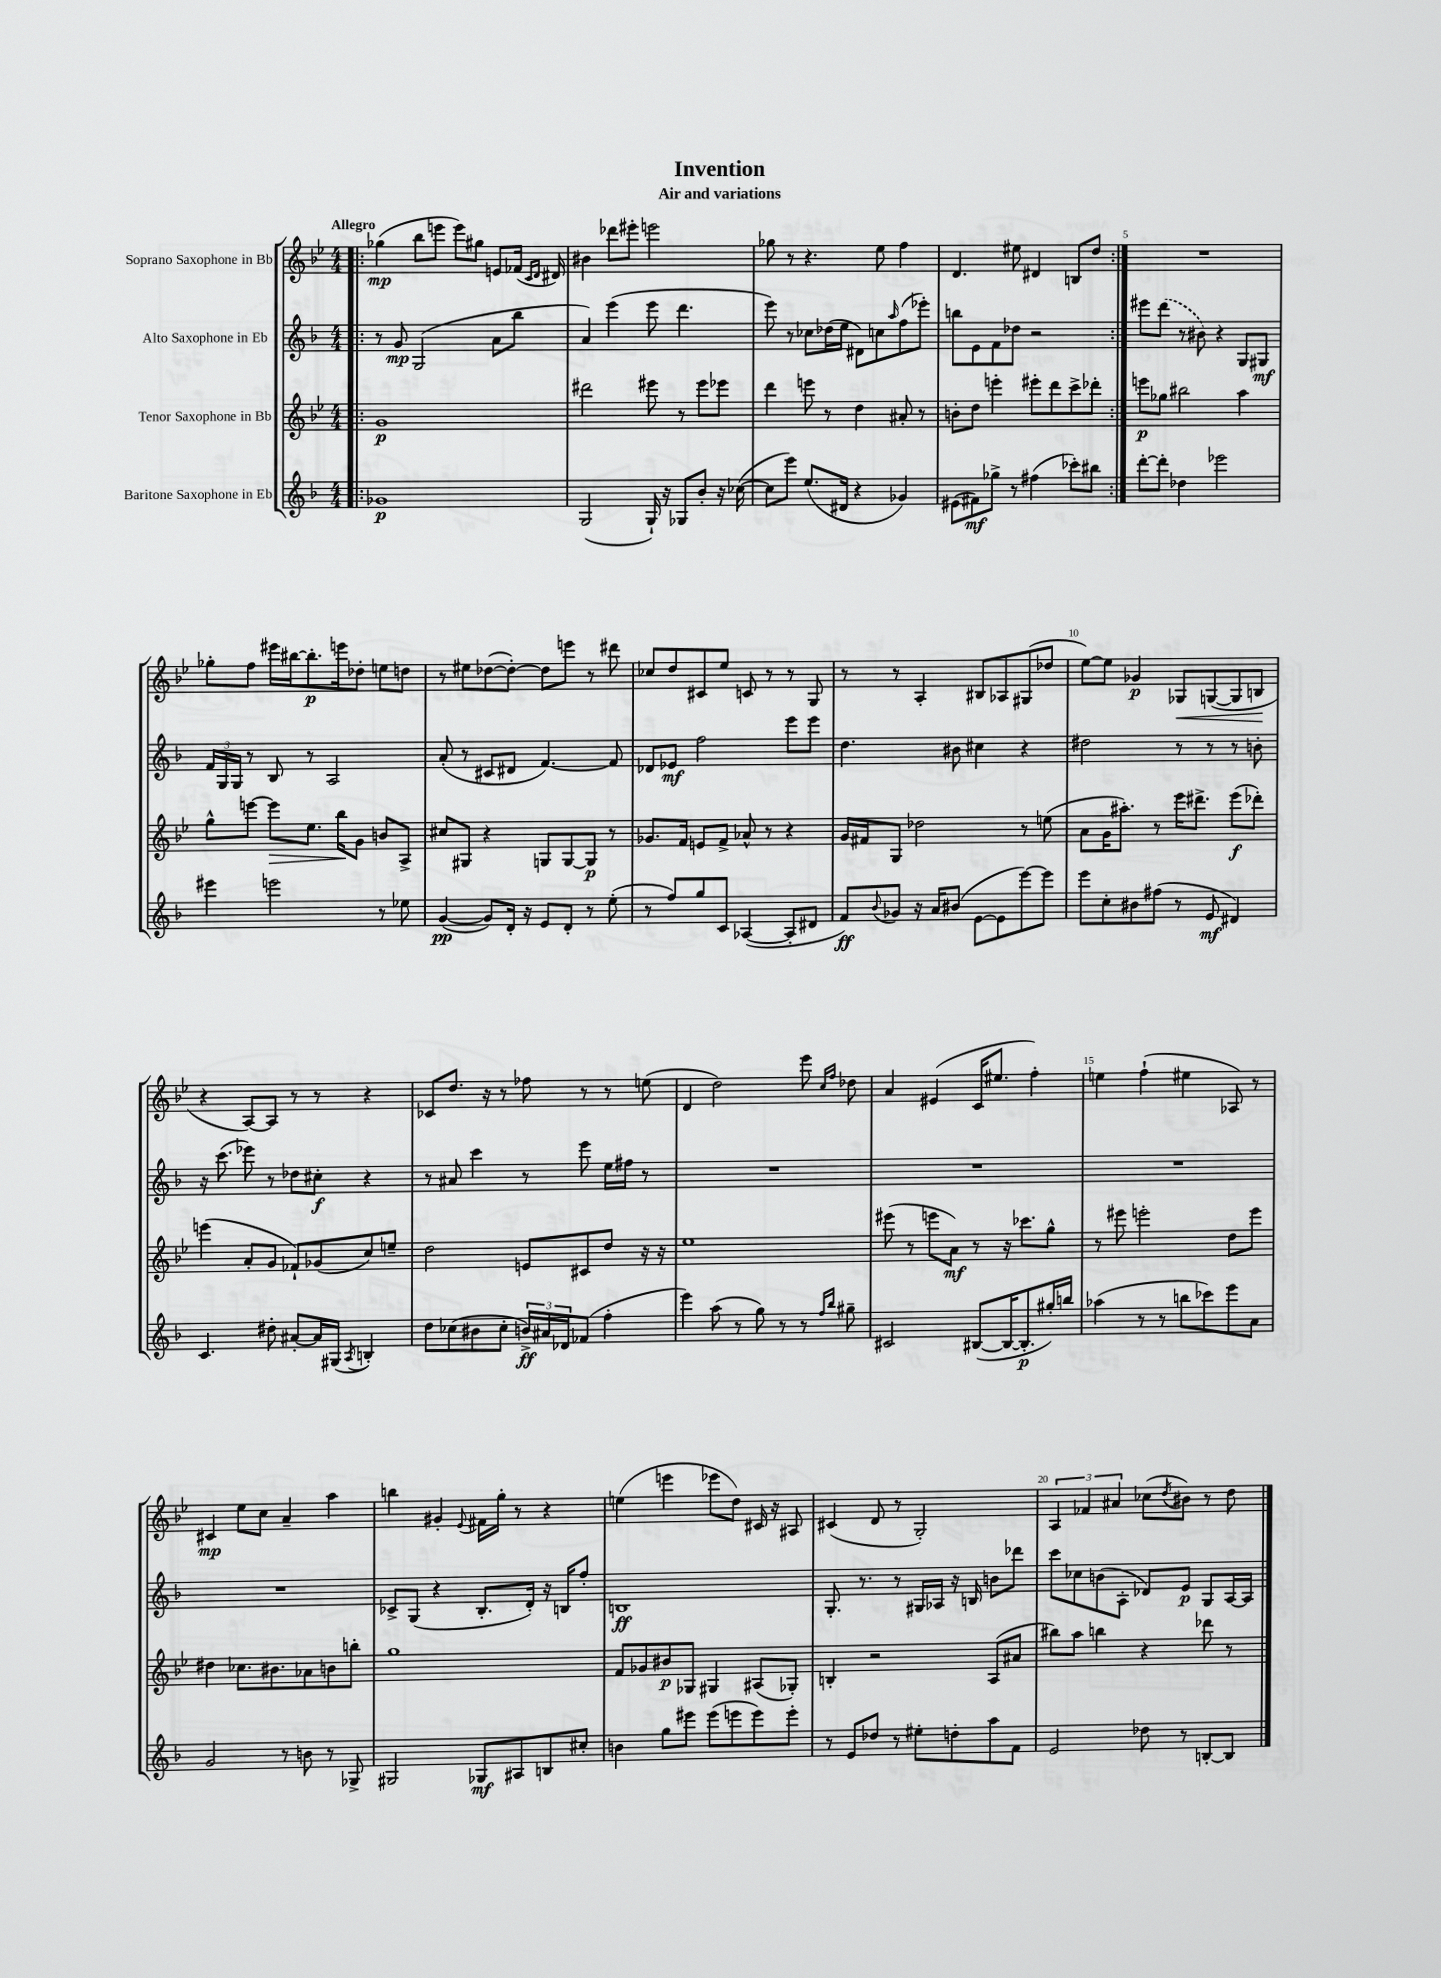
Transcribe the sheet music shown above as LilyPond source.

\header { title = "Invention" subtitle = "Air and variations" }
<<
\new StaffGroup <<
\new Staff = "s0" \with { instrumentName = "Soprano Saxophone in Bb" } {
    \clef treble \key bes \major \numericTimeSignature \time 4/4 \tempo "Allegro"
    \repeat volta 2 { \bar ".|:" ges''4\mp( bes''8 e'''8 e'''8) gis''8 e'8 fes'16( \grace { c'16 d'16 } dis'16) |
    bis'4 des'''8 eis'''8-. e'''2 |
    ges''8 r8 r4. ees''8 f''4 |
    d'4. eis''8 dis'4 b8 d''8 | }
    R1 |
    ges''8-. f''8 eis'''16 bis''16~ bis''8.-.\p e'''16 des''8-. e''8 d''8 |
    r8 eis''8 des''8~( des''8~-.) des''8 e'''8 r8 dis'''8 |
    ces''8 d''8 cis'8 ees''8 c'8 r8 r8 g8 |
    r8 r8 a4-. bis8 aes8 gis8( des''8 |
    ees''8~) ees''8 ges'4\p ges8\< g8~( g8 b8\! |
    r4 a8~) a8 r8 r8 r4 |
    ces'8 d''8. r16 r8 fes''8 r8 r8 e''8( |
    d'4 d''2) ees'''8 \grace { c''16 f''16 } des''8 |
    a'4 eis'4( c'16 eis''8. f''4-.) |
    e''4 f''4-!( eis''4 aes8) r8 |
    cis'4\mp ees''8 c''8 a'4-- a''4 |
    b''4 gis'4-. \appoggiatura { ees'8 } fis'16 g''16-. r8 r4 |
    e''4( e'''4 ees'''8 d''8) cis'16 r16 ais8 |
    cis'4( d'8 r8 g2-.) |
    \tuplet 3/2 { a4 fes'4 ais'4 } ces''8( \acciaccatura { d''8 } bis'8) r8 d''8 \bar "|." |
}
\new Staff = "s1" \with { instrumentName = "Alto Saxophone in Eb" } {
    \clef treble \key f \major \numericTimeSignature \time 4/4
    \repeat volta 2 { \bar ".|:" r8 g'8\mp g2( a'8 bes''8 |
    a'4) e'''4( e'''8 d'''4. |
    e'''8) r8 ces''8 des''16( e''16 dis'8) c''8 \grace { a''16 } f''8( ees'''8-.) |
    b''8 e'8 f'8 des''8 r2 | }
    eis'''8 \once \slurDashed d'''8( r8 bis'8) r4 g8 gis8\mf |
    \tuplet 3/2 { f'16 g16 g16 } r8 bes8 r8 a2 |
    a'8-.( r8 cis'8 dis'8 f'4.~) f'8 |
    des'8 ees'8\mf f''2 e'''8 e'''8 |
    d''4. bis'8 cis''4 r4 |
    dis''2 r8 r8 r8 b'8-. |
    r16 c'''8.( ees'''8) r8 des''8 cis''8-.\f r4 |
    r8 ais'8 c'''4 r8 e'''8 e''16 fis''16 r8 |
    R1 |
    R1 |
    R1 |
    R1 |
    ces'8-> g8( r4 bes8.-. d'16-.) r16 b16 f''8-. |
    b1\ff |
    g8.-. r8. r8 gis16 aes16 r16 b16 b'8 des'''8 |
    c'''8 ces''8 b'8( a8-. des'8) e'8\p g8 a16~ a16 \bar "|." |
}
\new Staff = "s2" \with { instrumentName = "Tenor Saxophone in Bb" } {
    \clef treble \key bes \major \numericTimeSignature \time 4/4
    \repeat volta 2 { \bar ".|:" g'1\p |
    dis'''2 eis'''8 r8 eis'''8 ees'''8 |
    d'''4 e'''8 r8 d''4 ais'8-. r8 |
    b'8-. d''8 e'''4-. eis'''8-. d'''8 c'''8-> des'''8-. | }
    e'''8\p ges''8 bis''2 a''4 |
    g''8-^ e'''8~ e'''8\> ees''8. bes''16\! g'8 b'8 a8-> |
    cis''8 gis8 r4 g8 g8~ g8\p r8 |
    ges'8. f'16 e'8 f'8-> aes'8-^ r8 r4 |
    g'16 fis'16 g8 des''2 r8 e''8( |
    a'8 g'16 ais''8.-.) r8 ees'''16 dis'''8.-> ees'''8\f( des'''8-.) |
    e'''4( a'8-. g'8 fes'8-!) ges'8( c''8) e''8-- |
    d''2 e'8 cis'8 d''8 r16 r16 |
    ees''1 |
    eis'''8( r8 e'''8 a'8\mf) r8 r16 ces'''8. g''8-^ |
    r8 eis'''8 e'''2-. d''8 e'''8 |
    dis''4 ces''8. bis'8. aes'8 b'8 b''8-. |
    g''1 |
    f'8 ges'8 bis'8\p ges8 gis4 ais8( ges8-.) |
    b4-. r2 a8( ais'8 |
    bis''8) a''8 b''4 r4 des'''8 r8 \bar "|." |
}
\new Staff = "s3" \with { instrumentName = "Baritone Saxophone in Eb" } {
    \clef treble \key f \major \numericTimeSignature \time 4/4
    \repeat volta 2 { \bar ".|:" ges'1\p |
    g2( g16-!) r16 ges8 bes'8-. r16 ces''16~( |
    ces''8 e'''8) e''8.( dis'16 r4 ges'4) |
    eis'8( fis'8\mf) ges''8-> r8 fis''4( ces'''8-.) bis''8 | }
    d'''8~-. d'''8-. des''4 ees'''2 |
    eis'''4 e'''2 r8 ees''8 |
    g'4~\pp( g'8) d'16-. r16 e'8 d'8-. r8 e''8-.( |
    r8 f''8) g''8 c'8 aes4~( aes8-. dis'8 |
    f'8\ff) \appoggiatura { bes'8 } ges'8 r16 a'16 bis'8( e'8~ e'8 e'''8~) e'''8 |
    e'''8 c''8-. bis'8 fis''8( r8 e'8\mf dis'4) |
    c'4. dis''8-. ais'8~-. ais'16 gis16( \acciaccatura { a8 } b4-.) |
    d''8 ces''8( bis'8 ces''8-. \tuplet 3/2 { b'16->\ff) ais'16 des'16 } fes'8( f''4-. |
    e'''4) a''8( r8 g''8) r8 r8 \grace { f''16 bes''16 } gis''8-- |
    cis'2 bis8~( bis16~ bis8.-.\p gis''16-.) b''16 |
    aes''4( r8 r8 b''8 ces'''8) e'''8 a'8 |
    g'2 r8 b'8 r8 ges8-> |
    gis2 ges8\mf ais8 b8 cis''8-. |
    b'4 g''8 eis'''8 eis'''8( e'''8 e'''8) e'''8-. |
    r8 e'8 des''8 r8 eis''8-. d''8-. a''8 f'8 |
    e'2 des''8 r8 b8~-. b8 \bar "|." |
}
>>
>>
\layout { \context { \Score \override BarNumber.break-visibility = ##(#f #t #t) barNumberVisibility = #(every-nth-bar-number-visible 5) } }
